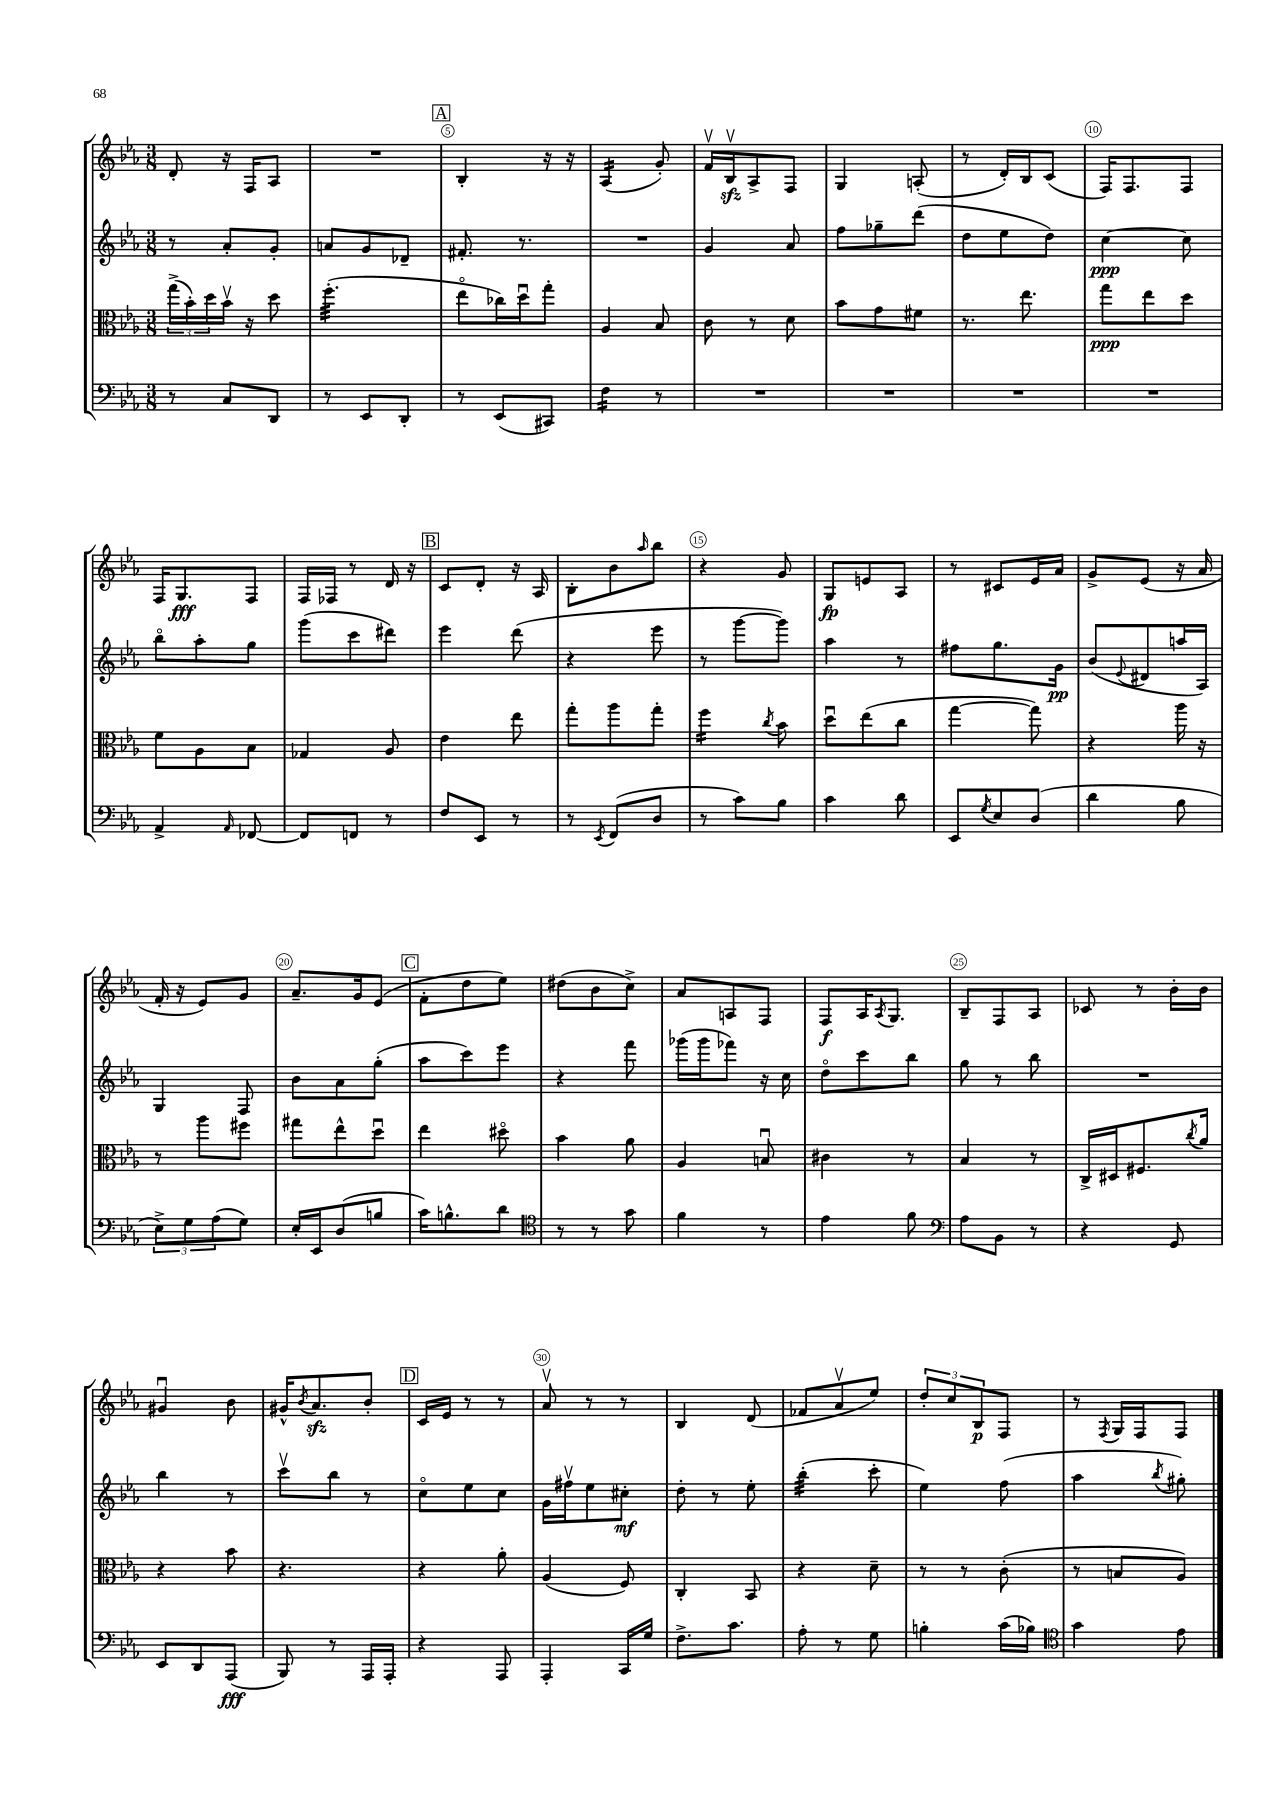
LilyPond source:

<<
\new StaffGroup <<
\new Staff = "s0" {
    \clef treble \key ees \major \numericTimeSignature \time 3/8
    d'8-. r16 f16 aes8 |
    R4. |
    \mark \markup { \box "A" } bes4-. r16 r16 |
    aes4:16( g'8-.) |
    f'16\upbow bes16\upbow\sfz aes8-> f8 |
    g4 a8-.( |
    r8 d'16-.) bes16 c'8( |
    f16) f8. f8 |
    f16 g8.\fff f8 |
    f16 fes16 r8 d'16 r16 |
    \mark \markup { \box "B" } c'8 d'8-. r16 aes16 |
    bes8-. bes'8 \grace { aes''16 } bes''8 |
    r4 g'8 |
    g8\fp e'8 aes8 |
    r8 cis'8 ees'16 aes'16 |
    g'8-> ees'8( r16 aes'16 |
    f'16-. r16 ees'8) g'8 |
    aes'8.-- g'16 ees'8( |
    \mark \markup { \box "C" } f'8-. d''8 ees''8) |
    dis''8( bes'8 c''8->) |
    aes'8 a8 f8 |
    f8\f aes16 \acciaccatura { aes8 } g8. |
    bes8-- f8 aes8 |
    ces'8 r8 bes'16-. bes'16 |
    gis'4\downbow bes'8 |
    gis'16-^ \acciaccatura { bes'8 } aes'8.\sfz bes'8-. |
    \mark \markup { \box "D" } c'16 ees'16 r8 r8 |
    aes'8\upbow r8 r8 |
    bes4 d'8( |
    fes'8 aes'8\upbow ees''8) |
    \tuplet 3/2 { d''8-. c''8 bes8\p } f8 |
    r8 \acciaccatura { f8 } g16 f16 f8 \bar "|." |
}
\new Staff = "s1" {
    \clef treble \key ees \major \numericTimeSignature \time 3/8
    r8 aes'8-. g'8-. |
    a'8 g'8 des'8-- |
    \mark \markup { \box "A" } fis'8.-. r8. |
    R4. |
    g'4 aes'8 |
    f''8 ges''8-- d'''8( |
    d''8 ees''8 d''8) |
    c''4~\ppp c''8 |
    bes''8\flageolet aes''8-. g''8 |
    g'''8( c'''8 dis'''8) |
    \mark \markup { \box "B" } ees'''4 d'''8( |
    r4 ees'''8 |
    r8 g'''8~ g'''8) |
    aes''4 r8 |
    fis''8 g''8. g'16\pp |
    bes'8( \appoggiatura { ees'8 } dis'8 a''16 aes16) |
    g4 f8 |
    bes'8 aes'8 g''8-.( |
    \mark \markup { \box "C" } aes''8 c'''8) ees'''8 |
    r4 f'''8 |
    ges'''16( ges'''16 fes'''8) r16 c''16 |
    d''8\flageolet c'''8 bes''8 |
    g''8 r8 bes''8 |
    R4. |
    bes''4 r8 |
    c'''8\upbow bes''8 r8 |
    \mark \markup { \box "D" } c''8\flageolet ees''8 c''8 |
    g'16 fis''16\upbow ees''8 cis''8-.\mf |
    d''8-. r8 ees''8-. |
    bes''4:32-.( c'''8-. |
    ees''4) f''8( |
    aes''4 \acciaccatura { bes''8 } gis''8-.) \bar "|." |
}
\new Staff = "s2" {
    \clef alto \key ees \major \numericTimeSignature \time 3/8
    \tuplet 3/2 { g''16->( bes'16-.) d''16 } bes'16\upbow r16 d''8 |
    f''4.:32-.( |
    \mark \markup { \box "A" } ees''8\flageolet ces''16) d''16\downbow g''8-. |
    aes4 bes8 |
    c'8 r8 d'8 |
    bes'8 g'8 fis'8 |
    r8. ees''8. |
    g''8\ppp ees''8 d''8 |
    f'8 aes8 bes8 |
    ges4 aes8 |
    \mark \markup { \box "B" } ees'4 ees''8 |
    g''8-. aes''8 g''8-. |
    f''4:16 \acciaccatura { c''8 } bes'8 |
    d''8\downbow ees''8( c''8 |
    g''4~ g''8) |
    r4 aes''16 r16 |
    r8 aes''8 fis''8 |
    gis''8 ees''8-^ d''8\downbow |
    \mark \markup { \box "C" } ees''4 dis''8\flageolet |
    bes'4 aes'8 |
    aes4 b8\downbow |
    cis'4 r8 |
    bes4 r8 |
    c16-> dis16 fis8. \acciaccatura { c''8 } aes'16 |
    r4 bes'8 |
    r4. |
    \mark \markup { \box "D" } r4 aes'8-. |
    aes4( f8) |
    c4-. bes,8 |
    r4 d'8-- |
    r8 r8 c'8-.( |
    r8 b8 aes8) \bar "|." |
}
\new Staff = "s3" {
    \clef bass \key ees \major \numericTimeSignature \time 3/8
    r8 c8 d,8 |
    r8 ees,8 d,8-. |
    \mark \markup { \box "A" } r8 ees,8( cis,8) |
    f4:16 r8 |
    R4. |
    R4. |
    R4. |
    R4. |
    aes,4-> \grace { aes,16 } fes,8~ |
    fes,8 f,8 r8 |
    \mark \markup { \box "B" } f8 ees,8 r8 |
    r8 \acciaccatura { ees,8 } f,8( d8 |
    r8 c'8) bes8 |
    c'4 d'8 |
    ees,8 \acciaccatura { g8 } ees8 d8( |
    d'4 bes8 |
    \tuplet 3/2 { ees8->) g8 aes8( } g8) |
    ees16-. ees,16 d8( b8 |
    \mark \markup { \box "C" } c'16) b8.-^ d'8 |
    \clef tenor r8 r8 g'8 |
    f'4 r8 |
    ees'4 f'8 |
    \clef bass aes8 bes,8 r8 |
    r4 g,8 |
    ees,8 d,8 aes,,8\fff( |
    bes,,8) r8 aes,,16 aes,,16-. |
    \mark \markup { \box "D" } r4 aes,,8 |
    aes,,4-. c,16 g16 |
    f8.-> c'8. |
    aes8-. r8 g8 |
    b4-. c'16( bes16) |
    \clef tenor g'4 ees'8 \bar "|." |
}
>>
>>
\layout { \context { \Score currentBarNumber = #3 \override BarNumber.break-visibility = ##(#f #t #t) barNumberVisibility = #(every-nth-bar-number-visible 5) \override BarNumber.stencil = #(make-stencil-circler 0.1 0.3 ly:text-interface::print) } }
